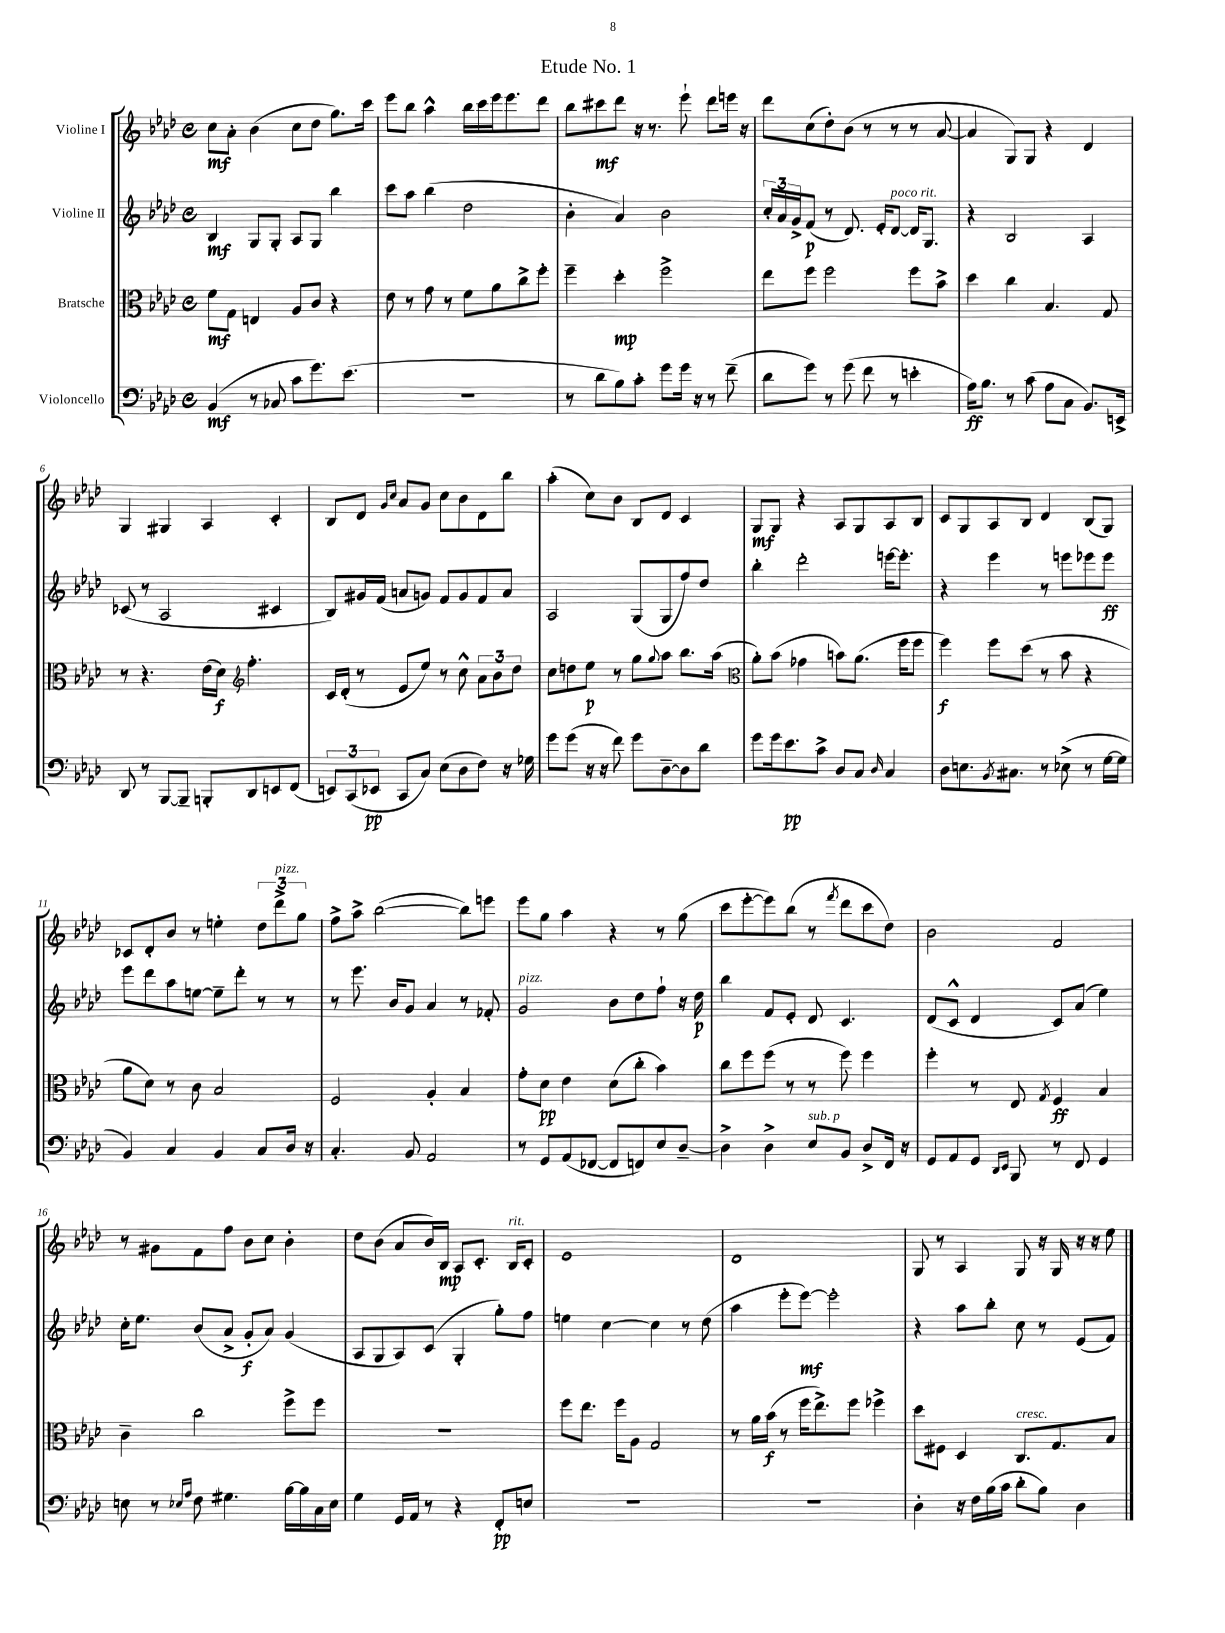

**kern	**kern	**kern	**kern
*staff4	*staff3	*staff2	*staff1
*clefF4	*clefC3	*clefG2	*clefG2
*k[b-e-a-d-]	*k[b-e-a-d-]	*k[b-e-a-d-]	*k[b-e-a-d-]
*M4/4	*M4/4	*M4/4	*M4/4
*met(c)	*met(c)	*met(c)	*met(c)
(4BB-	8f	4B-	8cc
.	8G	.	8a-'
8r	4E	8G	(4b-
8C-	.	8G'	.
8c	8A-	8A-	8cc
8.g)	8c	8G	8dd-
.	4r	4bb-	8.gg)
(8.e-	.	.	.
.	.	.	16ccc
=	=	=	=
1r	8e-	8ccc	8eee-
.	8r	8aa-	8bb-
.	8g	(4bb-	4aa-^^
.	8r	.	.
.	8f	2dd-	16bb-
.	.	.	16ccc
.	8a-	.	16eee-
.	.	.	8.eee-
.	8cc^	.	.
.	8ff'	.	8ddd-
=	=	=	=
8r	4ff~	4b-'	8bb-
8d-	.	.	8ccc#
8B-)	4dd-'	4a-)	8ddd-
8c'	.	.	16r
.	.	.	8.r
8g	2ff^	2b-	.
16g	.	.	8eee-`
16r	.	.	.
8r	.	.	8ddd-
(8f~	.	.	16eee
.	.	.	16r
=	=	=	=
8d-	8ee-	24cc'	8ddd-
.	.	24a-	.
.	.	24g^	.
8g)	8ff	(8f	(8cc
8r	2ff	8r	8dd-')
(8g	.	8.d-)	(8b-
8f	.	.	8r
.	.	16e-'	.
8r	.	[8d-	8r
4e'	8ff	16d-]	8r
.	.	8.G	.
.	8b-^	.	[8a-
=	=	=	=
16A-)	4dd-	4r	4a-]
8.B-	.	.	.
8r	4cc	2B-	8G)
(8c	.	.	8G
8A-	4.B-	.	4r
8C	.	.	.
8.BB-)	.	4A-	4d-
.	8G	.	.
16EE^	.	.	.
=	=	=	=
8DD-	8r	(8c-	4G
8r	4.r	8r	.
[8BBB-	.	2A-	4G#
8BBB-~]	.	.	.
8BBB'	(16e-	.	4A-
.	16d-)	.	.
*	*clefG2	*	*
8DD-	4.ff'	.	.
8EE	.	4c#	4c'
(8FF	.	.	.
=	=	=	=
12EE)	16c	8B-)	8B-
.	(16d-'	.	.
(12CC	.	.	.
.	8r	16g#	8d-
12EE-	.	.	.
.	.	(16f	.
.	.	.	16qqg
.	.	.	16qqcc
8CC	8e-	8a	8a-
8C)	8ee-)	8g)	8g
(8E-	8r	8f	8cc
8D-	8cc^^	8g	8b-
8F)	12a-	8f	8d-
.	12b-	.	.
16r	.	8a	8bb-
.	12dd-	.	.
16G-	.	.	.
=	=	=	=
8g	8cc	2A-	(4aa-'
(8g	8dd	.	.
16r	8ee-	.	8cc)
16r	.	.	.
8f)	8r	.	8b-
8g	8gg	(8G	8B-
.	8qqgg	.	.
[8D-~	8aa-	8G	8d-
8D-]	8.bb-	8ff)	4c
8d-	.	8dd-	.
.	(16aa-	.	.
=	=	=	=
*	*clefC3	*	*
8g	8a-')	4bb-'	8G
16g	(8b-	.	8G
8.e-	.	.	.
.	4g-	2ddd-'	4r
8c^	.	.	.
8D-	8b)	.	8A-
8C	(8.a-	.	8G
16qqD-	.	.	.
4C	.	[16eee	8A-
.	16ff	8.eee']	.
.	8ff	.	8B-
=	=	=	=
8D-	4ff)	4r	8c
8.E	.	.	8G
.	8ff	4eee-	8A-
8qBB-	.	.	.
8.C#	.	.	.
.	(8dd-	.	8B-
8r	8r	8r	4d-
(8E-^	8b-	8eee	.
8r	4r	8eee-	(8B-
[16G	.	8eee-	8G)
16G]	.	.	.
=	=	=	=
4BB-)	8a-	8eee-	8c-
.	8d-)	8ddd-	8d-'
4C	8r	8aa-	8b-
.	8c	[8ee	8r
4BB-	2B-	8ee~]	4ee'
.	.	8ddd-'	.
8C	.	8r	12dd-
.	.	.	12ddd-^
16D-	.	8r	.
.	.	.	12gg
16r	.	.	.
=	=	=	=
4.C'	2F	8r	8ff^
.	.	8.eee-	8aa-^
.	.	.	([2bb-
.	.	16b-	.
8BB-	.	8g	.
2AA-	4A-'	4a-	.
.	4B-	8r	8bb-])
.	.	8f-'	8eee
=	=	=	=
8r	8g'	2g	8eee-
8GG	8d-	.	8gg
(8AA-	4e-	.	4aa-
[8FF-	.	.	.
8FF-]	(8d-	8b-	4r
8FF)	8cc'	8dd-	.
8E-	4b-)	8ff`	8r
[8D-~	.	16r	(8gg
.	.	16dd-	.
=	=	=	=
4D-^]	8cc	4bb-	8ccc
.	8ff	.	[8eee-'
4D-^	(8ff	8f	8eee-])
.	8r	8e-'	(8bb-
8E-	8r	8d-	8r
.	.	.	8qfff
8BB-	8ff)	4.c	8ddd-
8D-^	4ff	.	8ccc
16FF	.	.	8dd-)
16r	.	.	.
=	=	=	=
8GG	4ff'	(8d-	2b-
8AA-	.	8c^^	.
8GG	8r	4d-	.
16qqDD-	.	.	.
16qqEE-	.	.	.
8BBB-	8E-	.	.
.	8qG	.	.
8r	4F	8c)	2f
8FF	.	(8a-	.
4GG	4B-	4ee-)	.
=	=	=	=
8E	4c~	16cc'	8r
.	.	8.ee-	.
8r	.	.	8g#
16qqE-	.	.	.
16qqA-	.	.	.
8F	2cc	(8b-	8f
4.G#	.	8a-^	8ff
.	.	8g'	8b-
.	.	8a-)	8cc
[16B-	8ff^	(4g	4b-'
16B-]	.	.	.
16C	8ff	.	.
16E-	.	.	.
=	=	=	=
4G	1r	8A-	8dd-
.	.	8G	(8b-
16GG	.	8A-)	8a-
16AA-	.	.	.
8r	.	(8c	16b-)
.	.	.	16B-
4r	.	4G'	8A-
.	.	.	8.c'
8FF'	.	8gg')	.
.	.	.	16B-
8E	.	8ff	8c'
=	=	=	=
1r	8ff	4ee	1e-
.	8.ee-	.	.
.	.	[4cc	.
.	16ff	.	.
.	8A-	.	.
.	2G	4cc]	.
.	.	8r	.
.	.	(8dd-	.
=	=	=	=
1r	8r	4aa-	1d-
.	16a-	.	.
.	(16b-	.	.
.	8r	8eee-'	.
.	16ff	[8eee-)	.
.	8.ee-^)	.	.
.	.	2eee-']	.
.	8ff	.	.
.	4ff-^	.	.
=	=	=	=
4D-'	8dd-	4r	8G
.	8F#	.	8r
16r	4D-	8aa-	4A-
16F	.	.	.
(16B-	.	8bb-'	.
16c	.	.	.
8d-'	8.C	8cc	8G
8B-)	.	8r	16r
.	8.G	.	16G
4D-	.	(8e-	16r
.	.	.	16r
.	8B-	8f)	8ee-
==	==	==	==
*-	*-	*-	*-
